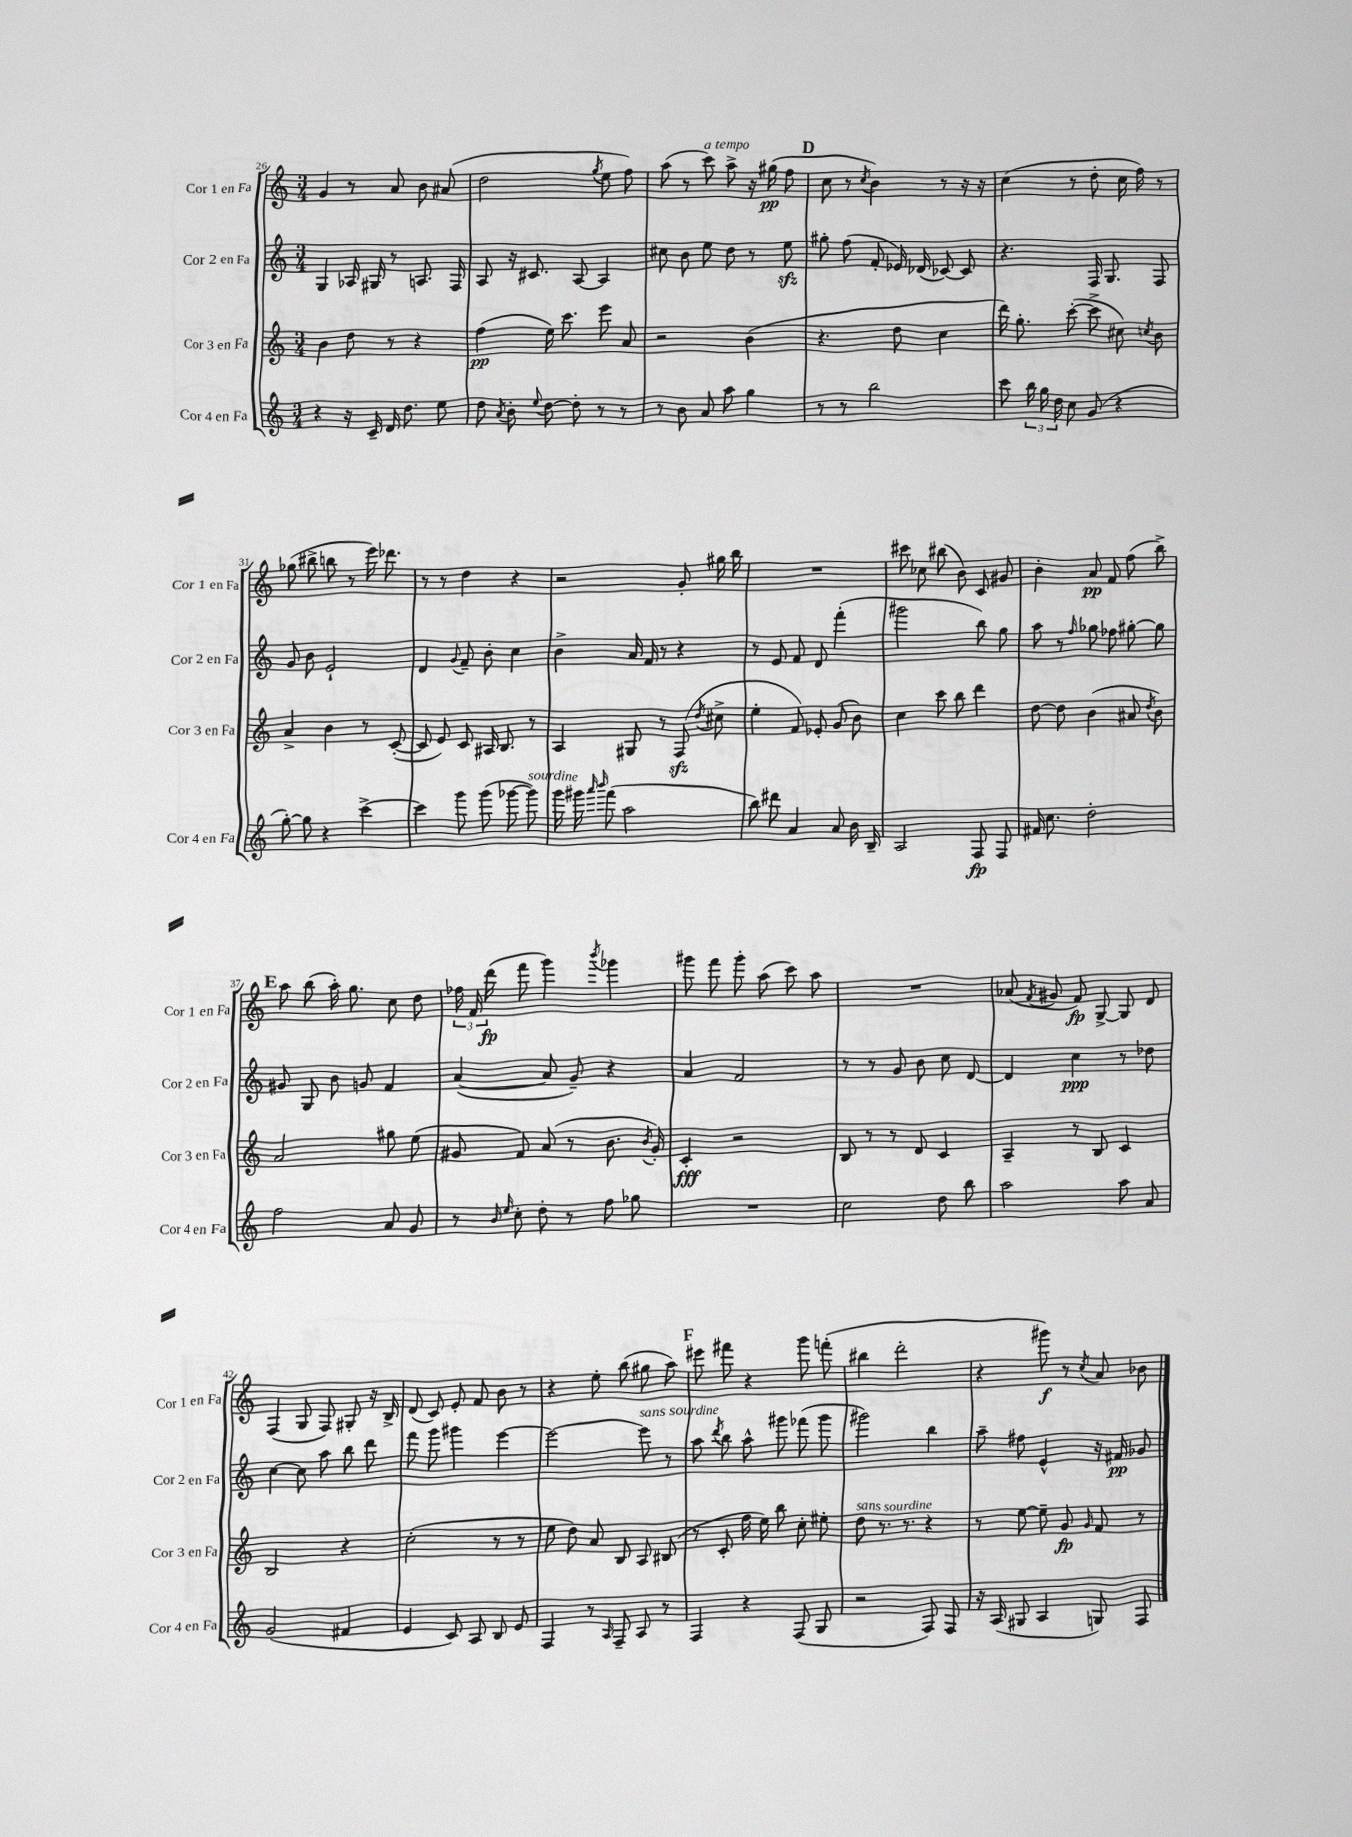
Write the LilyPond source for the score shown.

<<
\new StaffGroup <<
\new Staff = "s0" \with { instrumentName = "Cor 1 en Fa" shortInstrumentName = "Cor 1 en Fa" } {
    \clef treble \key c \major \numericTimeSignature \time 3/4
    \autoBeamOff g'4 r8 a'8 b'8 ais'8( |
    d''2 \acciaccatura { g''8 } e''8 f''8) |
    a''8( r8 c'''8^\markup { \italic "a tempo" }) a''8-> r16 gis''16\pp( f''8 |
    \mark \markup { \bold "D" } c''8 r8 \acciaccatura { c''8 } b'4) r8 r16 r16 |
    c''4( r8 d''8-. c''16 f''16) r8 |
    ges''8( bis''8-> b''8 r8 e'''16) des'''8. |
    r8 r8 d''4 r4 |
    r2 g'8-. gis''16 b''16 |
    R2. |
    cis'''8 ces''8 bis''8( b'8) c'8 gis'8 |
    b'4-. a'8\pp f'8 f''8( b''8->) |
    \mark \markup { \bold "E" } a''8 b''8( a''16-.) g''8. c''8 d''8 |
    \tuplet 3/2 { fes''16 f'16 d'''16\fp( } f'''8 g'''4) \acciaccatura { b'''8 } ges'''4 |
    gis'''8 f'''8 gis'''8-. a''8( c'''8) a''8 |
    R2. |
    aes'8( \acciaccatura { f'8 } gis'8 f'8\fp) g8~-> g8 d'8 |
    f4( g8 f8) gis8-. r16 b16-> |
    d'8( c'8) e'8-. f'8 b'8 r8 |
    r4 e''8-. b''8( gis''8 a''8) |
    \mark \markup { \bold "F" } eis'''8 fis'''8 r4 g'''8 f'''8-.( |
    bis''4 d'''2-. |
    r4 gis'''8\f) r8 \acciaccatura { c''8 } a'8 bes'8 \bar "|." |
}
\new Staff = "s1" \with { instrumentName = "Cor 2 en Fa" shortInstrumentName = "Cor 2 en Fa" } {
    \clef treble \key c \major \numericTimeSignature \time 3/4
    \autoBeamOff g4 aes16 gis16 r8 a8. f16 |
    a8 r16 cis'8. a8~ a4 |
    cis''8 b'8 e''8 d''8 r8 e''8\sfz |
    \mark \markup { \bold "D" } gis''8-. f''8( f'8-. ees'16) des'16( ces'8~) ces'8 |
    r4. f16 g8. f8 |
    g'8 b'8 e'2-! |
    d'4 \appoggiatura { g'8 } f'8-- b'8-. c''4 |
    b'4-> a'16 f'16 r8 r4 |
    r8 e'8 f'8 d'8 f'''4-.( |
    gis'''2 b''8) g''8 |
    a''8 r8 \grace { f''16 } ges''8 fes''8 gis''8~-. gis''8 |
    \mark \markup { \bold "E" } gis'8 g8 b'8 g'8 f'4 |
    a'4~( a'8 g'8--) r4 |
    a'4 f'2 |
    r8 r8 g'8 b'8 c''8 d'8~ |
    d'4 c''4\ppp r8 des''8 |
    c''4~ c''8 a''8 b''8 d'''8 |
    f'''8 g'''8 gis'''4 e'''4~ |
    e'''2~ e'''8^\markup { \italic "sans sourdine" } r8 |
    \mark \markup { \bold "F" } a''8 \acciaccatura { d'''8 } b''8 a''8-^ gis'''8 fes'''8( gis'''8 |
    gis'''2) b''4 |
    a''8-- fis''8 e'4-^ r16 fis'16\pp ges'8 \bar "|." |
}
\new Staff = "s2" \with { instrumentName = "Cor 3 en Fa" shortInstrumentName = "Cor 3 en Fa" } {
    \clef treble \key c \major \numericTimeSignature \time 3/4
    \autoBeamOff b'4 d''8 r8 r4 |
    f''4\pp( e''16) c'''8. e'''8 a'8 |
    r2 b'4( |
    \mark \markup { \bold "D" } r4. d''8 c''4 |
    d'''16) g''8.-. c'''8~-.( c'''8-> cis''8) \acciaccatura { c''8 } b'8 |
    a'4-> b'4 r8 c'8~-.( |
    c'8 e'8) c'8 ais16 b8. r8 |
    a4 gis8 r8 f8\sfz( \acciaccatura { d''8 } cis''8-> |
    e''4-. f'8) ees'8-. g'8( b'8) |
    c''4 c'''8 b''8 d'''4 |
    d''8~ d''8 b'4( ais'8 \acciaccatura { d''8 } b'8) |
    \mark \markup { \bold "E" } a'2 gis''8 e''8( |
    gis'8 f'8) a'8( r8 b'8. \acciaccatura { b'8 } gis'16-.) |
    c'4-.\fff r2 |
    b8 r8 r8 d'8 c'4 |
    a4-- r8 b8 c'4 |
    b2 r4 |
    c''2-.( r8 r8 |
    e''8 d''8) a'8 b8 a8 bis8( |
    \mark \markup { \bold "F" } r8 c'8-. f''16 e''16) b''8 c''8-. eis''8-. |
    d''8^\markup { \italic "sans sourdine" } r8. r8. r4 |
    r8 e''8~ e''8-- g'8\fp \grace { g'16 } f'8 r8 \bar "|." |
}
\new Staff = "s3" \with { instrumentName = "Cor 4 en Fa" shortInstrumentName = "Cor 4 en Fa" } {
    \clef treble \key c \major \numericTimeSignature \time 3/4
    \autoBeamOff r4 r16 c'16-- d'16 d''8. e''8 |
    d''8 \acciaccatura { a'8 } b'8-. \appoggiatura { e''8 } d''8~ d''8-. r8 r8 |
    r8 b'8 a'8 a''8 g''4 |
    \mark \markup { \bold "D" } r8 r8 b''2 |
    c'''8 \tuplet 3/2 { b''16 g''16 d''16 } c''8 g'8( r4 |
    g''8~-.) g''8 r4 c'''4~-> |
    c'''4 g'''8 g'''8( ges'''8~ ges'''8^\markup { \italic "sourdine" }) |
    g'''16 gis'''16 \grace { a'''16 b'''16 } f'''8( a''2 |
    b''8) dis'''8 a'4 a'8 b'16 b16-- |
    a2 f8\fp f8 |
    fis'16 c''8. d''2-. |
    \mark \markup { \bold "E" } f''2 a'8 g'8 |
    r8 \grace { b'16 e''16 } c''8-. d''8-. r8 f''8 ges''8 |
    R2. |
    c''2 d''8 b''8 |
    a''2 a''8 a'8 |
    g'2( fis'4 |
    e'4 c'8) a8 b8 e'8 |
    f4 r8 \grace { a16 } f8-- a8 r8 |
    \mark \markup { \bold "F" } f4 r4 f8( g8 |
    r2 f8) f8 |
    r16 a16( gis8 a4 g8) f8 \bar "|." |
}
>>
>>
\layout { \context { \Score currentBarNumber = #26 } }
